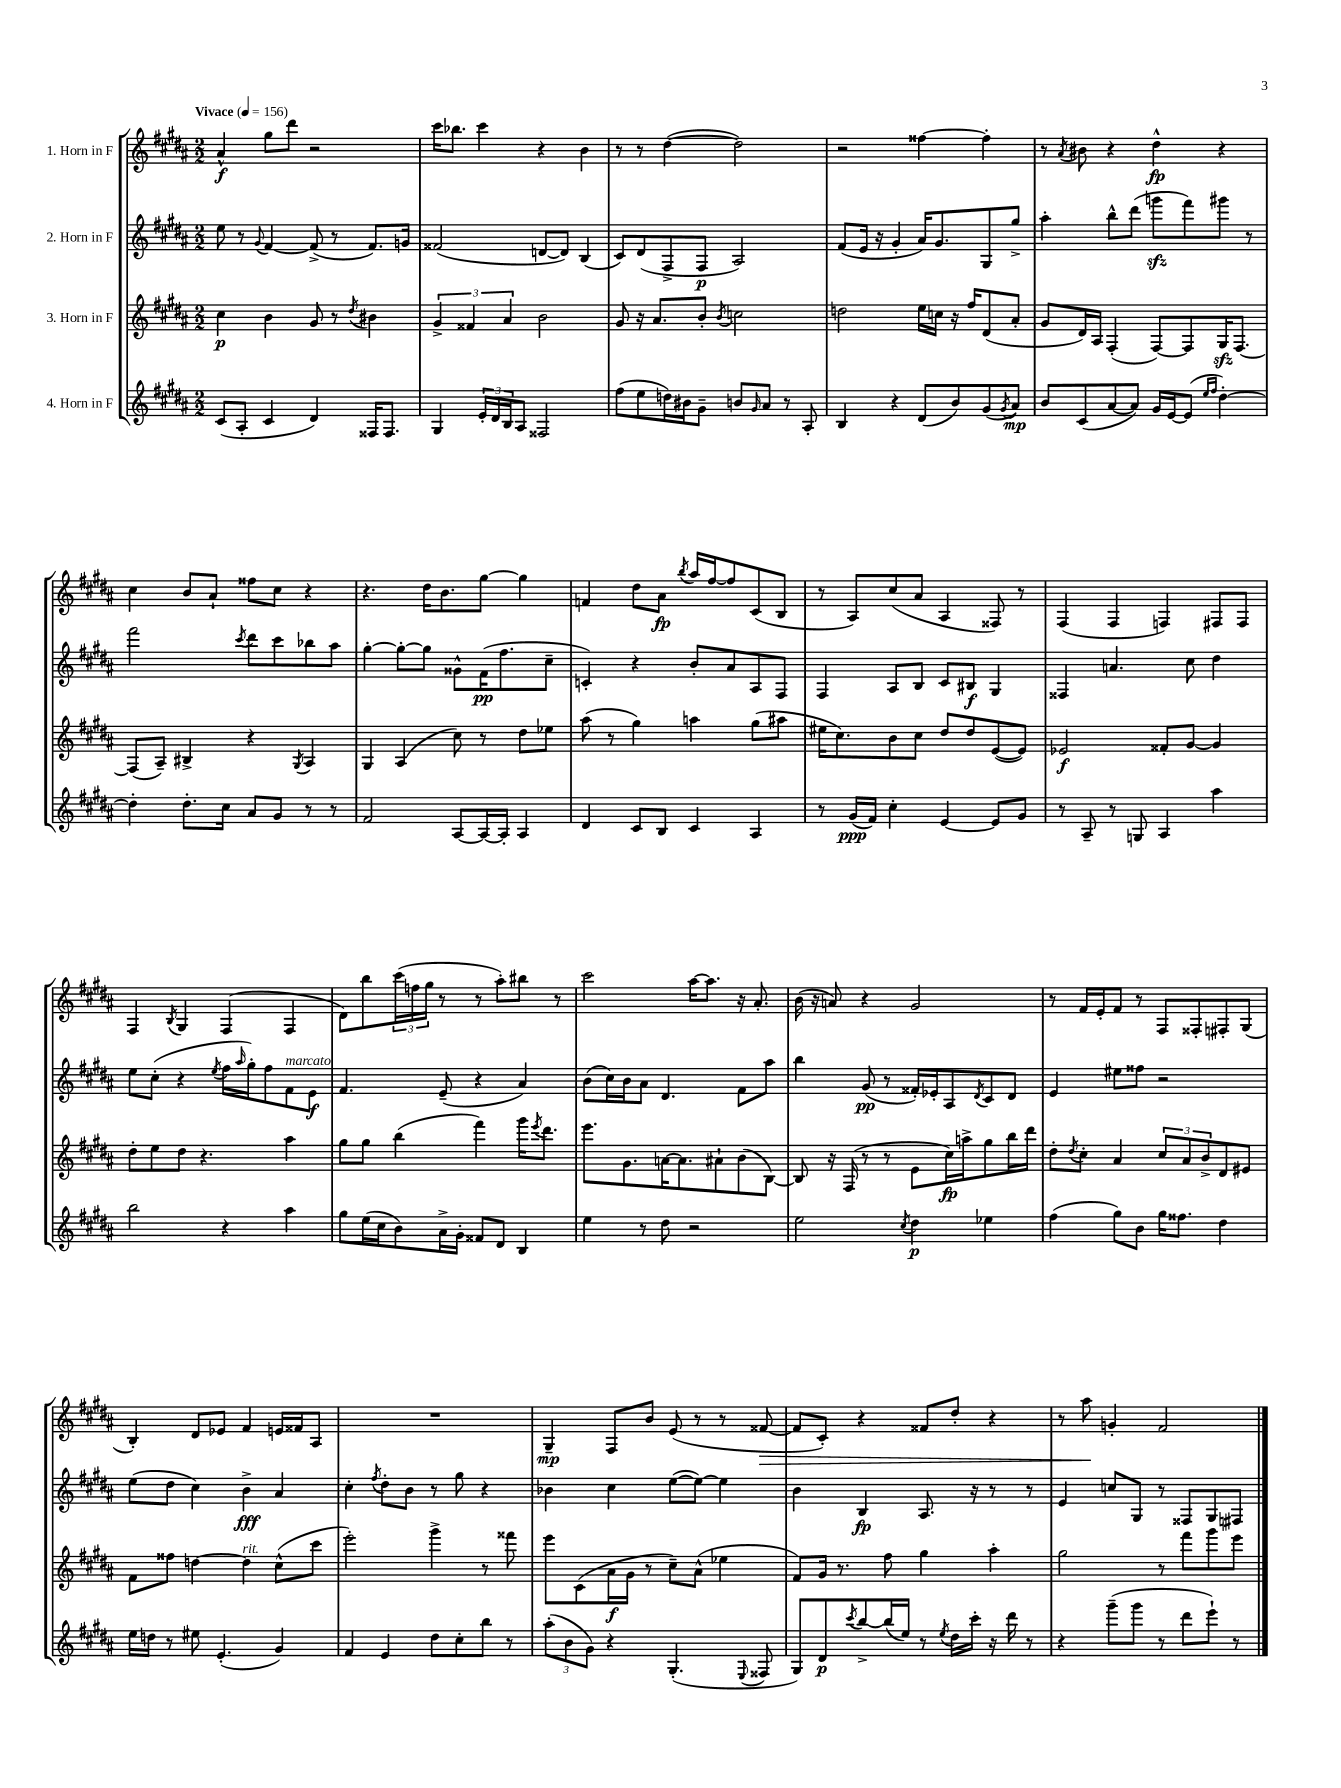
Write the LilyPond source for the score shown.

<<
\new StaffGroup <<
\new Staff = "s0" \with { instrumentName = "1. Horn in F" } {
    \clef treble \key b \major \numericTimeSignature \time 2/2 \tempo "Vivace" 4 = 156
    ais'4-^\f gis''8 dis'''8 r2 |
    cis'''16 bes''8. cis'''4 r4 b'4 |
    r8 r8 dis''4~( dis''2) |
    r2 fisis''4~ fisis''4-. |
    r8 \acciaccatura { ais'8 } bis'8 r4 dis''4-^\fp r4 |
    cis''4 b'8 ais'8-! fisis''8 cis''8 r4 |
    r4. dis''16 b'8. gis''8~ gis''4 |
    f'4 dis''8 ais'8\fp \acciaccatura { b''8 } ais''16 fis''16~ fis''8 cis'8( b8 |
    r8 ais8) cis''8( ais'8 ais4 fisis8) r8 |
    fis4( fis4 f4) fis8 fis8 |
    fis4 \acciaccatura { b8 } gis4 fis4( fis4 |
    dis'8) b''8 \tuplet 3/2 { cis'''16( f''16 gis''16 } r8 r8 ais''8-.) bis''8 r8 |
    cis'''2 ais''16~ ais''8. r16 ais'8.-. |
    b'16( r16 a'8) r4 gis'2 |
    r8 fis'16 e'16-. fis'8 r8 fis8 fisis8-. fis8-. gis8( |
    b4-.) dis'8 ees'8 fis'4 e'16 fisis'16 ais8 |
    R1 |
    gis4--\mp fis8 b'8 e'8( r8 r8 fisis'8~\> |
    fisis'8 cis'8-.) r4 fisis'8 dis''8-. r4 |
    r8 ais''8\! g'4-. fis'2 \bar "|." |
}
\new Staff = "s1" \with { instrumentName = "2. Horn in F" } {
    \clef treble \key b \major \numericTimeSignature \time 2/2
    e''8 r8 \appoggiatura { gis'8 } fis'4~ fis'8->( r8 fis'8.) g'16 |
    fisis'2( d'8~ d'8) b4( |
    cis'8) dis'8( fis8-> fis8\p ais2) |
    fis'8( e'16 r16 gis'4-. ais'16) gis'8. gis8 gis''8-> |
    ais''4-. b''8-^ dis'''8( g'''8\sfz fis'''8) gis'''8 r8 |
    fis'''2 \acciaccatura { cis'''8 } dis'''8 cis'''8 bes''8 ais''8 |
    gis''4~-. gis''8~-. gis''8 gisis'8-^ fis'16\pp( fis''8. cis''8-- |
    c'4-.) r4 b'8-. ais'8 ais8 fis8 |
    fis4 ais8 b8 cis'8 bis8\f gis4 |
    fisis4 a'4. cis''8 dis''4 |
    e''8 cis''8-.( r4 \acciaccatura { e''8 } fis''16 \grace { ais''16 } gis''16-.) fis''8 fis'8^\markup { \italic "marcato" } e'8\f |
    fis'4. e'8--( r4 ais'4) |
    b'8( cis''16) b'16 ais'8 dis'4. fis'8 ais''8 |
    b''4 gis'8\pp( r8 fisis'16-.) ees'16-. ais8 \acciaccatura { dis'8 } cis'8 dis'8 |
    e'4 eis''8 fisis''8 r2 |
    e''8( dis''8 cis''4) b'4->\fff ais'4 |
    cis''4-. \acciaccatura { fis''8 } dis''8-. b'8 r8 gis''8 r4 |
    bes'4 cis''4 e''8~( e''8~) e''4 |
    b'4 b4\fp ais8. r16 r8 r8 |
    e'4 c''8 gis8 r8 fisis8 gis8 fis8 \bar "|." |
}
\new Staff = "s2" \with { instrumentName = "3. Horn in F" } {
    \clef treble \key b \major \numericTimeSignature \time 2/2
    cis''4\p b'4 gis'8 r8 \acciaccatura { dis''8 } bis'4 |
    \tuplet 3/2 { gis'4-> fisis'4 ais'4 } b'2 |
    gis'8 r16 ais'8. b'8-. \acciaccatura { b'8 } c''2 |
    d''2 e''16 c''16 r16 fis''16 dis'8( ais'8-. |
    gis'8 dis'16) ais16 fis4-.( fis8~) fis8 gis16\sfz fis8.~ |
    fis8( ais8--) bis4-> r4 \acciaccatura { gis8 } ais4 |
    gis4 ais4( cis''8) r8 dis''8 ees''8 |
    ais''8( r8 gis''4) a''4 gis''8( ais''8 |
    eis''16 cis''8.) b'8 cis''8 dis''8 dis''8 e'8~( e'8) |
    ees'2\f fisis'8-. gis'8~ gis'4 |
    dis''8-. e''8 dis''8 r4. ais''4 |
    gis''8 gis''8 b''4( fis'''4) gis'''16 \acciaccatura { e'''8 } dis'''8. |
    e'''8. gis'8. a'16~ a'8. ais'8-! b'8( b8~) |
    b8 r16 fis16( r8 r8 e'8 cis''16\fp) a''16-> gis''8 b''16 dis'''16 |
    dis''8-. \acciaccatura { dis''8 } cis''8-. ais'4 \tuplet 3/2 { cis''8 ais'8 b'8-> } dis'8 eis'8 |
    fis'8 fisis''8 d''4~ d''4^\markup { \italic "rit." } cis''8-^( cis'''8 |
    e'''2-.) gis'''4-> r8 fisis'''8 |
    e'''8 cis'8( ais'16\f gis'16 r8 cis''8--) ais'8-^( ees''4 |
    fis'8) gis'16 r8. fis''8 gis''4 ais''4-. |
    gis''2 r8 fis'''8 gis'''8 e'''8 \bar "|." |
}
\new Staff = "s3" \with { instrumentName = "4. Horn in F" } {
    \clef treble \key b \major \numericTimeSignature \time 2/2
    cis'8( ais8-. cis'4 dis'4) fisis16 fisis8. |
    gis4 \tuplet 3/2 { e'16-. dis'16 b16 } ais8 fisis2 |
    fis''8( e''8 d''16) bis'16 gis'8-- b'8 \grace { gis'16 } ais'8 r8 ais8-. |
    b4 r4 dis'8( b'8) gis'8( \acciaccatura { gis'8 } ais'8\mp) |
    b'8 cis'8( ais'8~ ais'8) gis'16 e'16~ e'8( \grace { e''16 fis''16 } dis''4~-.) |
    dis''4-. dis''8.-. cis''16 ais'8 gis'8 r8 r8 |
    fis'2 ais8~ ais16~ ais16-. ais4 |
    dis'4 cis'8 b8 cis'4 ais4 |
    r8 gis'16\ppp( fis'16) cis''4-. e'4~ e'8 gis'8 |
    r8 ais8-- r8 g8 ais4 ais''4 |
    b''2 r4 ais''4 |
    gis''8 e''16( cis''16 b'8) ais'16-> gis'16-. fisis'8 dis'8 b4 |
    e''4 r8 dis''8 r2 |
    e''2 \acciaccatura { cis''8 } dis''4\p ees''4 |
    fis''4( gis''8) b'8 gis''16 fisis''8. dis''4 |
    e''16 d''16 r8 eis''8 e'4.-.( gis'4) |
    fis'4 e'4 dis''8 cis''8-. b''8 r8 |
    \tuplet 3/2 { ais''8-.( b'8 gis'8) } r4 gis4.-.( \appoggiatura { e8 } fisis8 |
    gis8) dis'8\p \acciaccatura { cis'''8 } b''8~-> b''16( e''16) r8 \acciaccatura { e''8 } dis''16 cis'''16-. r16 dis'''16 r8 |
    r4 gis'''8--( gis'''8 r8 dis'''8 e'''8-!) r8 \bar "|." |
}
>>
>>
\layout { \context { \Score \remove "Bar_number_engraver" } }
